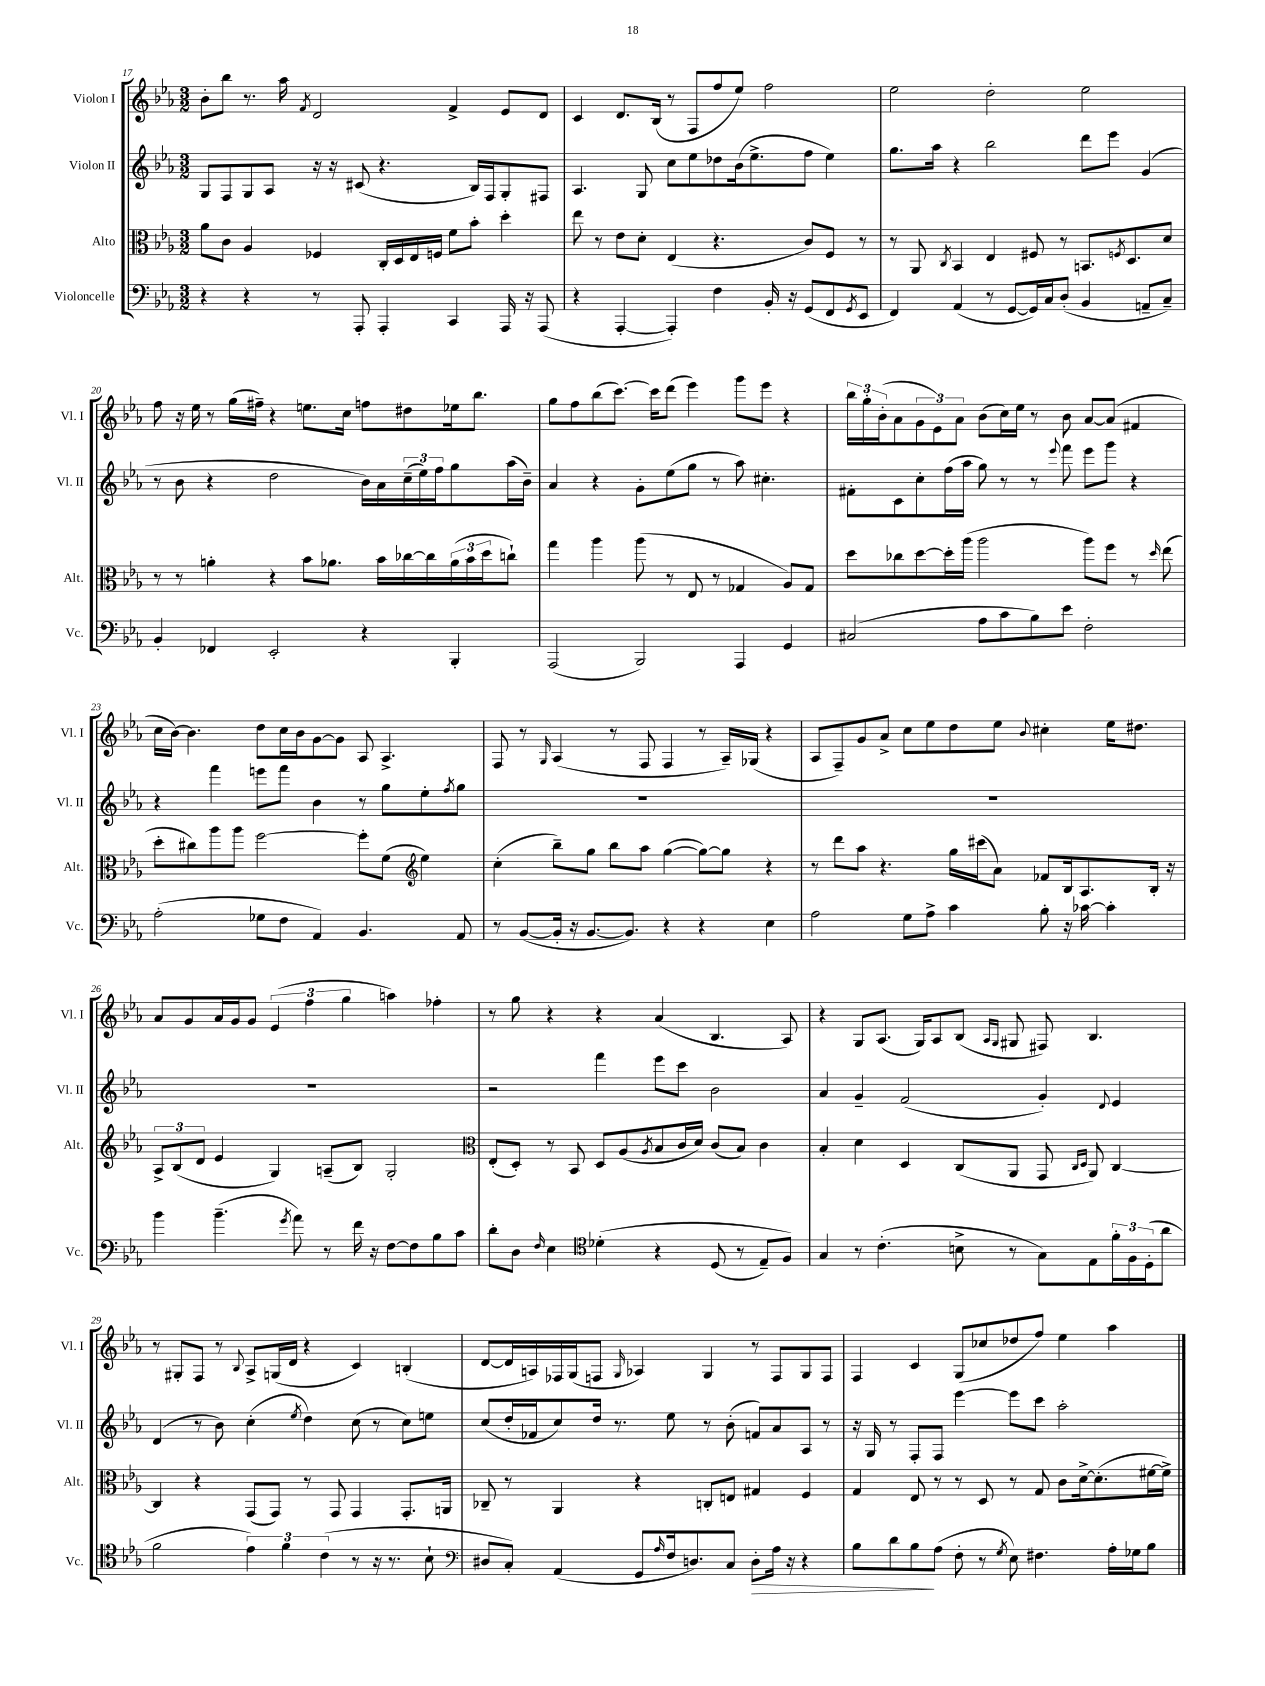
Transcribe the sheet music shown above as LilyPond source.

<<
\new StaffGroup <<
\new Staff = "s0" \with { instrumentName = "Violon I" shortInstrumentName = "Vl. I" } {
    \clef treble \key ees \major \numericTimeSignature \time 3/2
    bes'8-. bes''8 r8. aes''16 \acciaccatura { f'8 } d'2 f'4-> ees'8 d'8 |
    c'4 d'8. bes16( r8 f8 f''8 ees''8) f''2 |
    ees''2 d''2-. ees''2 |
    f''8 r16 ees''16 r8 g''16( fis''16--) r4 e''8. c''16 f''8 dis''8 ees''16 bes''8. |
    g''8 f''8 bes''8( c'''8.~) c'''16 d'''8( ees'''4) g'''8 ees'''8 r4 |
    \tuplet 3/2 { bes''16 g''16-. bes'16-.( } aes'8 \tuplet 3/2 { g'8 ees'8) aes'8 } bes'8( c''16) ees''16 r8 bes'8 aes'8~ aes'8( fis'4 |
    c''16 bes'16~) bes'4. d''8 c''16 bes'16 g'8~ g'8 aes8 aes4.-> |
    f8 r8 \grace { g16 } aes4( r8 f8 f4 r8 aes16--) ges16( r4 |
    aes8 f8--) g'8 aes'8-> c''8 ees''8 d''8 ees''8 \appoggiatura { bes'8 } cis''4-. ees''16 dis''8. |
    aes'8 g'8 aes'16 g'16 g'8 \tuplet 3/2 { ees'4( f''4 g''4 } a''4) fes''4-. |
    r8 g''8 r4 r4 aes'4( bes4. aes8) |
    r4 g8 aes8.( g16) aes8 bes8( \grace { aes16 g16 } gis8 fis8) bes4. |
    r8 gis8-. f8 r8 \appoggiatura { bes8 } aes8-> g16( d'16 r4 c'4) b4-.( |
    d'8~ d'16 a16) fes16 g16( f8 \grace { g16 } aes4) g4 r8 f8 g8 f8 |
    f4 c'4 g8( ces''8 des''8 f''8) ees''4 aes''4 \bar "|." |
}
\new Staff = "s1" \with { instrumentName = "Violon II" shortInstrumentName = "Vl. II" } {
    \clef treble \key ees \major \numericTimeSignature \time 3/2
    g8 f8 g8 aes8 r16 r16 cis'8( r4. bes16) f16 g8-. fis8 |
    aes4. g8 c''8 ees''8 des''8 bes'16( ees''8.-> f''8 ees''4) |
    g''8. aes''16 r4 bes''2 d'''8 ees'''8 g'4( |
    r8 bes'8 r4 d''2 bes'16) aes'16 \tuplet 3/2 { c''16--( ees''16) f''16 } g''8 aes''16( bes'16--) |
    aes'4 r4 g'8-. ees''8( g''8 r8 aes''8) cis''4.-. |
    fis'8-. c'8 c''8-. f''16( aes''16 g''8) r8 r8 \appoggiatura { ees'''8 } f'''8 ees'''8 g'''8 r4 |
    r4 f'''4 e'''8 f'''8 bes'4 r8 g''8 ees''8-. \acciaccatura { f''8 } g''8 |
    R1. |
    R1. |
    R1. |
    r2 f'''4 ees'''8 c'''8 bes'2 |
    aes'4 g'4-- f'2( g'4-.) \appoggiatura { d'8 } ees'4 |
    d'4( r8 bes'8) c''4-.( \acciaccatura { ees''8 } d''4) c''8( r8 c''8) e''8 |
    c''8( d''16-. fes'16 c''8) d''16 r8. ees''8 r8 bes'8-.( f'8) aes'8 aes8 r8 |
    r16 g16 r8 f8-. f8 ees'''4~ ees'''8 c'''8 aes''2-. \bar "|." |
}
\new Staff = "s2" \with { instrumentName = "Alto" shortInstrumentName = "Alt." } {
    \clef alto \key ees \major \numericTimeSignature \time 3/2
    aes'8 c'8 aes4 fes4 c16-. d16 ees16 f16 f'8 bes'8-. d''4-. |
    ees''8 r8 ees'8 d'8-. ees4( r4. c'8) f8 r8 |
    r8 aes,8 \acciaccatura { c8 } bes,4 ees4 fis8 r8 b,8. \acciaccatura { f8 } d8. d'8 |
    r8 r8 a'4-. r4 bes'8 aes'8. bes'16 ces''16~ ces''16 \tuplet 3/2 { aes'16( bes'16 d''16 } c''8-!) |
    g''4 aes''4 aes''8( r8 ees8 r8 ges4 aes8) ges8 |
    d''8 ces''8 d''8~ d''16-. aes''16( aes''2 aes''8) f''8 r8 \grace { d''16 } ees''8( |
    d''8-. cis''8) aes''8 aes''8 f''2~ f''8-. f'8( \clef treble ees''4) |
    c''4-.( bes''8--) g''8 bes''8 aes''8 g''4~( g''8~) g''8 r4 |
    r8 d'''8 aes''8 r4. g''16 cis'''16( aes'8) fes'8 bes16 aes8. bes16-. r16 |
    \tuplet 3/2 { aes8-> bes8( d'8 } ees'4 g4) a8--( bes8) g2-. |
    \clef alto ees8-.( d8-.) r8 bes,8 d8 aes8( \acciaccatura { aes8 } bes8 c'16 d'16) c'8( bes8) c'4 |
    bes4-. d'4 d4 c8( aes,8 g,8 \grace { c16 d16 } aes,8) c4~ |
    c4 r4 g,8( g,8) r8 g,8 g,4 g,8.-. a,16 |
    ces8-- r8 aes,4 r4 c8-. e8 gis4 f4 |
    g4 ees8 r8 r8 d8 r8 g8 c'8 d'16~-> d'8.-.( fis'16~ fis'16->) \bar "|." |
}
\new Staff = "s3" \with { instrumentName = "Violoncelle" shortInstrumentName = "Vc." } {
    \clef bass \key ees \major \numericTimeSignature \time 3/2
    r4 r4 r8 aes,,8-. aes,,4-. c,4 aes,,16 r16 aes,,8( |
    r4 aes,,4~-. aes,,4-.) f4 bes,16-. r16 g,8( f,8 \acciaccatura { g,8 } ees,8 |
    f,4) aes,4( r8 g,8~ g,16) c16 d8-.( bes,4 a,8-- c8--) |
    bes,4-. fes,4 ees,2-. r4 bes,,4-. |
    aes,,2( bes,,2) aes,,4 g,4 |
    cis2( aes8 c'8 bes8) ees'8 f2-. |
    aes2-.( ges8 f8 aes,4) bes,4. aes,8 |
    r8 bes,8~( bes,16-. r16 bes,8.~ bes,8.) r4 r4 ees4 |
    aes2 g8 aes8-> c'4 bes8-. r16 ces'16~ ces'4-. |
    bes'4 bes'4.--( \acciaccatura { g'8 } aes'8) r8 f'16 r16 f8~ f8 bes8 c'8 |
    d'8-. d8 \grace { f16 } ees4 \clef tenor des'4-.\( r4 d8( r8 ees8--) f8\) |
    g4 r8 c'4.-.( b8-> r8 g8) ees8 \tuplet 3/2 { f'16-. f16 d16-.( } aes'8 |
    f'2 \tuplet 3/2 { ees'4) f'4 c'4( } r8 r16 r8. bes8-! |
    \clef bass dis8 c8-.) aes,4( g,8 \grace { aes16 } f16 d8.) c8 d8-.\> aes16 r16 r4 |
    bes8 d'8 bes8\! aes8( f8-. r8 \acciaccatura { g8 } ees8) fis4. aes16-. ges16 bes8 \bar "|." |
}
>>
>>
\layout { \context { \Score currentBarNumber = #17 } }
